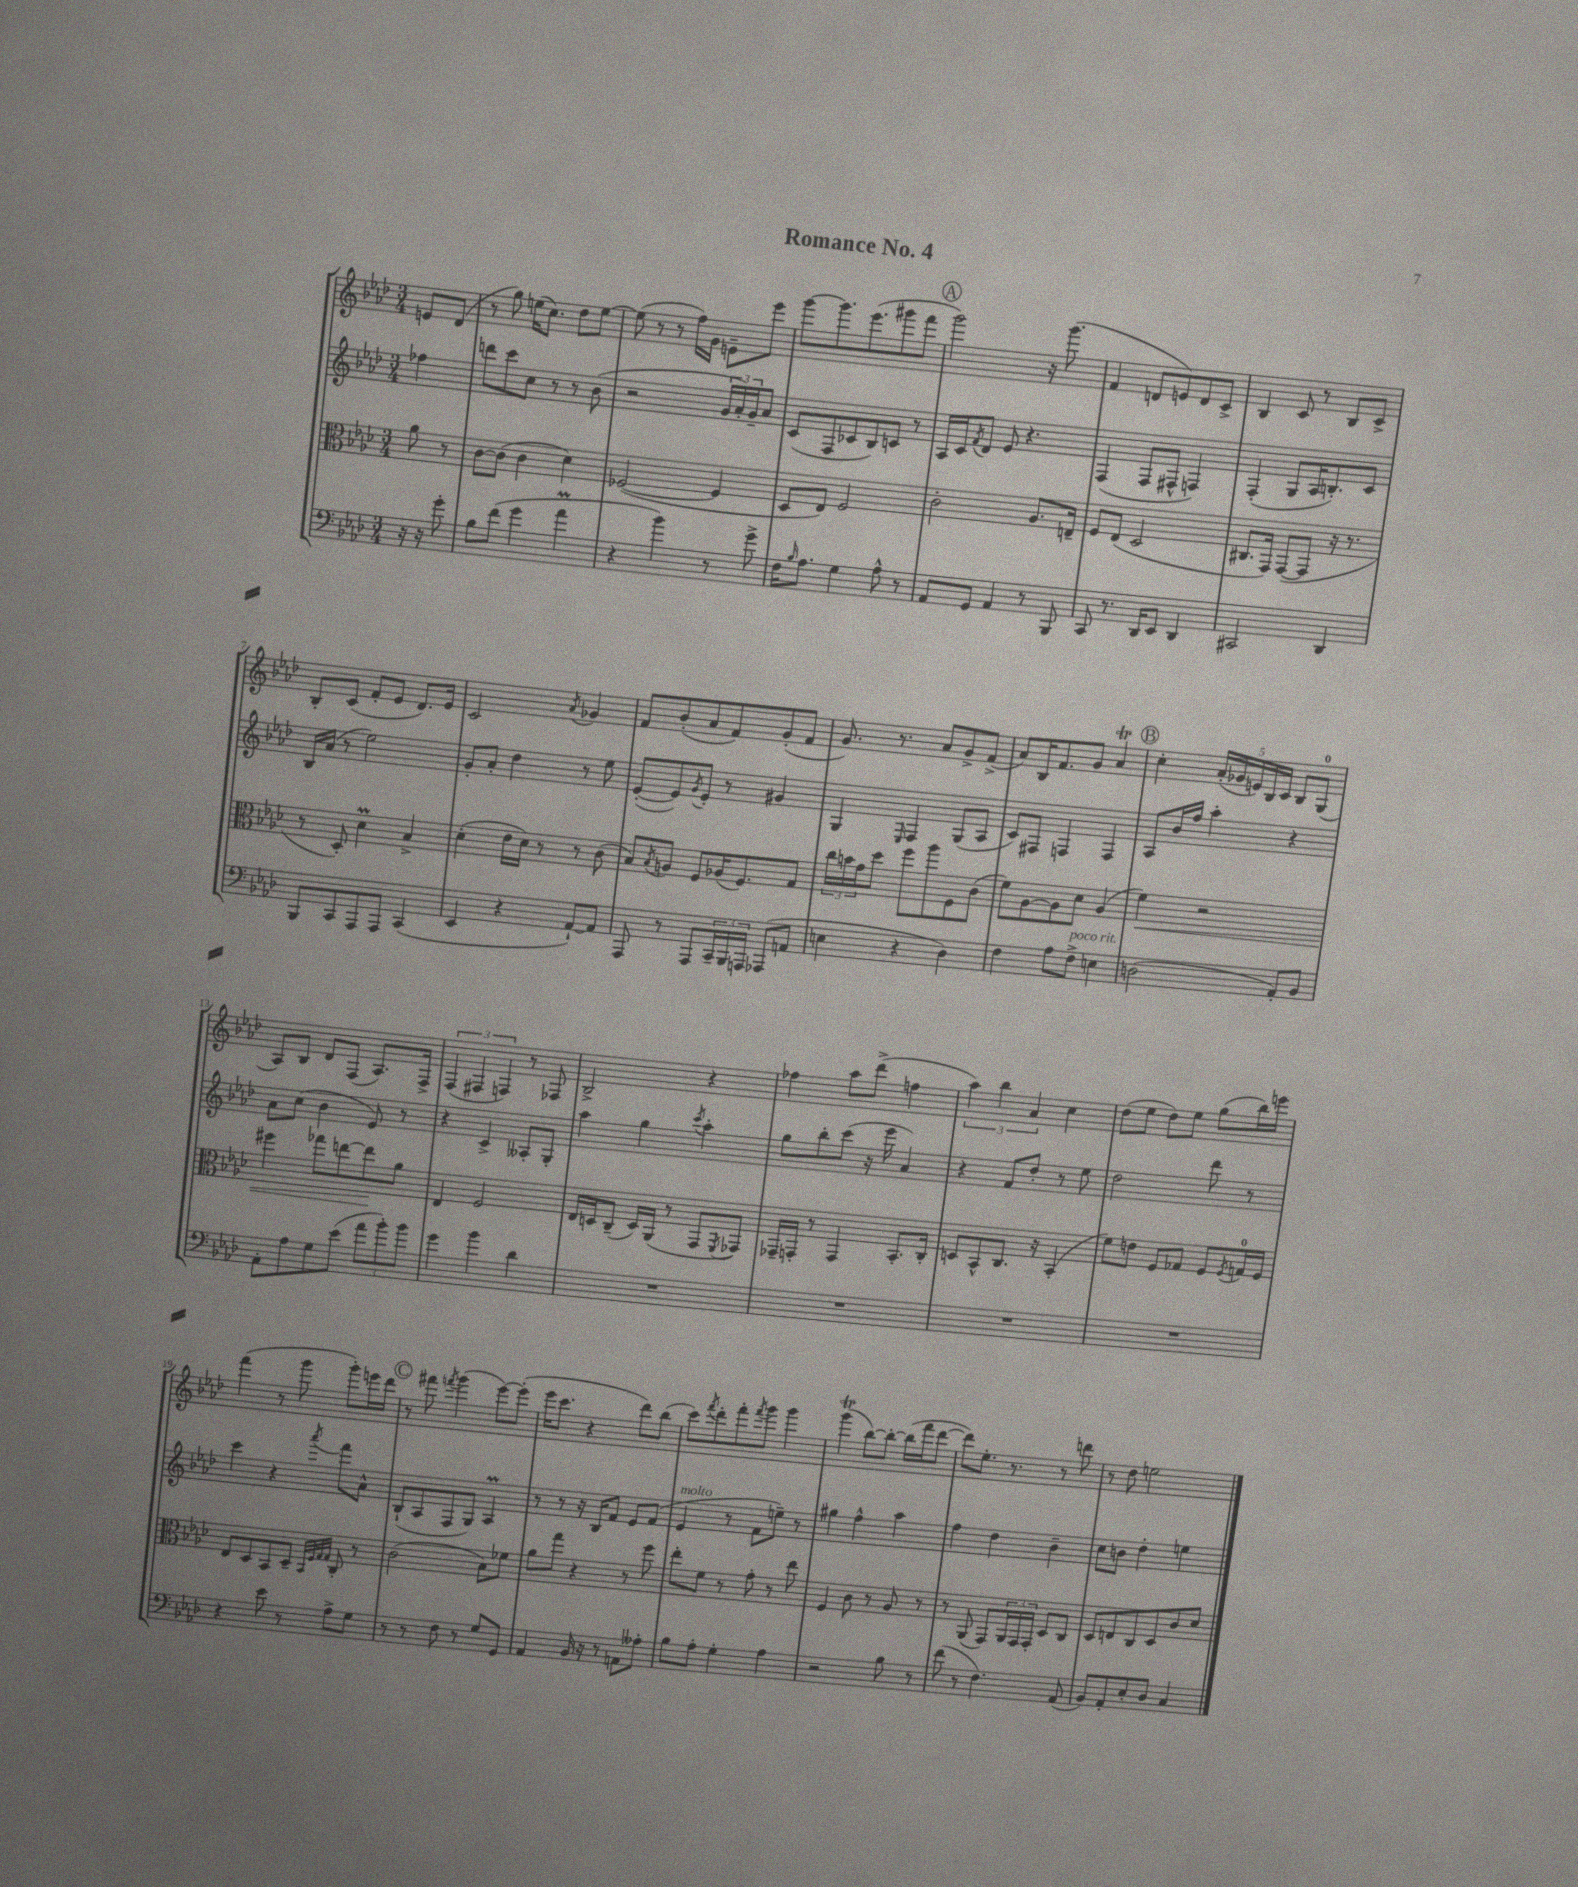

**kern	**kern	**kern	**kern
*staff4	*staff3	*staff2	*staff1
*clefF4	*clefC3	*clefG2	*clefG2
*k[b-e-a-d-]	*k[b-e-a-d-]	*k[b-e-a-d-]	*k[b-e-a-d-]
*M3/4	*M3/4	*M3/4	*M3/4
16r	8a-	4ff-	8e
16r	.	.	.
8g'	8r	.	(8d-
=	=	=	=
8B-	[8c	8ddd	8r
(8f	(8c]	8ccc	8gg)
4g	4c	8cc	(16ee
.	.	.	8.cc)
.	.	8r	.
4a-	4d-)	8r	8dd-
.	.	(8b-	[8ee
=	=	=	=
4r	([2F-	2r	(8ee]
.	.	.	8r
4b-)	.	.	8r
.	.	.	16ff)
.	.	.	16g
8r	4F-]	24g	8e~
.	.	24a-')	.
.	.	24g~	.
8g^	.	8a-	8eee-
=	=	=	=
16F	8D-	(8c	[8ggg
16qqB-	.	.	.
8.A-	.	.	.
.	8E-)	8F	8.ggg]
4G	2F	8c-	.
.	.	.	(8.eee-
.	.	8B-)	.
8A-^^	.	8c	8ggg#
8r	.	8r	8fff
=	=	=	=
8AA-	2c'	16A-	2ggg)
.	.	16c	.
.	.	8qf	.
8GG	.	8d-	.
4AA-	.	8e-	.
.	.	4.r	.
8r	8.A-	.	16r
.	.	.	(8.ggg
8BBB-	.	.	.
.	16E~	.	.
=	=	=	=
8CC	8F	(4F	4f
8.r	(8E-	.	.
.	2D-	8F	8d
16DD-	.	.	.
8EE-	.	8F#^^	8e)
4DD-	.	4F)	8d
.	.	.	8c^
=	=	=	=
2CC#	8.C#	(4F'	4B-
.	16GG)	.	.
.	([8GG	8G	8c
.	8GG]	16A-	8r
.	.	8.B')	.
4DD-	16r	.	8B-
.	8.r	.	.
.	.	8c	8c^
=	=	=	=
8BBB-	8r	16B-	8B-'
.	.	(16a-	.
8CC	8D-')	8r	(8c
8AAA-	4d-	2ee-)	8f'
8AAA-	.	.	8e-
(4CC	4B-^	.	8.d-)
.	.	.	16e-
=	=	=	=
4EE-	(4d-'	8g'	2c
.	.	8a-'	.
4r	16e-	4dd-	.
.	16d-)	.	.
.	8r	.	.
.	.	.	8qa-
[8AA-`)	8r	8r	4g-
8AA-]	(8c	8ee-	.
=	=	=	=
8AAA-	8B-)	([8e-'	8f
.	8qB-	.	.
8r	8A	8e-])	(8b-'
.	.	8qg	.
8AAA-	8F	8e-'	8a-
24CC~	(16A-	8r	8f)
24BBB-	.	.	.
.	8.F)	.	.
24AAA	.	.	.
(8AAA-	.	4g#	(8g'
8AA	8G	.	8f
=	=	=	=
4E	24cc	4G	8.g)
.	24b	.	.
.	24g	.	.
.	8dd-	.	.
.	.	.	8.r
.	.	16qqE-	.
4r	8ff	4F	.
.	8aa-	.	8a-
4D-)	8F	(8G	8g^
.	(8c	8A-	(8f^
=	=	=	=
4F	8f)	8c)	8a-)
.	[8A-	8F#	16B-
.	.	.	8.f
8A-	8A-]	4F	.
8F^	8d-	.	8g
4E	(4A-	4F	4a-
=	=	=	=
(2D	4f)	8A-	4cc'
.	.	16b-	.
.	.	16ff	.
.	2r	4aa-'	(20a-'
.	.	.	20g-
.	.	.	20e)
.	.	.	20B-
.	.	.	20c
8AA-')	.	4r	8B-
8BB-	.	.	(8G
=	=	=	=
8AA-'	4ff#	8a-	8A-)
8A-	.	(8cc	8B-
8G	8gg-	4b-	8d-
(8e-	[8ee	.	(8F
12a-	8ee]	8e-)	8.A-)
12b-')	.	.	.
.	8a-	8r	.
12b-	.	.	.
.	.	.	16F^
=	=	=	=
4g	4E-	4r	(6F
.	.	.	6F#
4b-	2F	4c^	.
.	.	.	6F)
4d-	.	8A--'	8r
.	.	8G'	8F-
=	=	=	=
2.r	16E-	4aa-	2B-^
.	16D	.	.
.	(8C~	.	.
.	16D)	4gg	.
.	(16AA-	.	.
.	8r	.	.
.	.	8qccc	.
.	8GG	4aa-'	4r
.	8qFF	.	.
.	8GG-)	.	.
=	=	=	=
2.r	16GG-~	8gg	4ff-
.	16GG'	.	.
.	8r	8bb-'	.
.	4GG	(8ccc	8aa-
.	.	16r	(8ddd-^
.	.	16eee-	.
.	8.BB-'	4a-)	4ff
.	16C'	.	.
=	=	=	=
2.r	8D	4r	6aa-)
.	8BB-^^	.	.
.	.	.	6bb-
.	8.C	8f	.
.	.	.	6a-
.	.	8dd-'	.
.	16r	.	.
.	(4BB-'	8r	4cc
.	.	8ee-	.
=	=	=	=
2.r	8f)	2dd-	(8dd-
.	8e	.	8ee-
.	8F	.	8dd-)
.	8G-	.	8ee-
.	8F	8ddd-	(8gg
.	8qF	.	.
.	16G	8r	16bb-)
.	16F	.	16eee
=	=	=	=
4r	8E-	4ccc	(4fff
.	8D-	.	.
8e-	8BB-	4r	8r
8r	8D-~	.	8ggg
.	32qqBB-	.	.
.	32qqF	.	.
.	32qqG	.	.
.	32qqG	8qaaa-	.
8A-^	8C'	8fff	8ggg')
8G	8r	8a-^^	16eee
.	.	.	16ddd-
=	=	=	=
8r	(2c	(8B-`	8r
8r	.	8A-	8fff#
.	.	.	8qfff
8F	.	8F	(4ggg
8r	.	8G)	.
8G	8B-)	4A-	[8eee-)
8GG	8f-	.	(8eee-']
=	=	=	=
4AA-	8a-	8r	16eee-
.	.	.	8.ccc
.	8gg	8r	.
16BB-	4r	16r	4r
16r	.	16B-	.
8r	.	8f	.
8AA	8r	8e-	8ddd-)
8A--'	8ff	(8f	(8bb-
=	=	=	=
8B-	8ee-'	4e-	8ccc)
.	.	.	8qfff
8A-'	8f	.	8ddd-'
4G'	8r	8r	8fff'
.	.	.	8qfff
.	8g'	8f	8ggg
4A-	8r	8ee~)	4ggg
.	8ee-	8r	.
=	=	=	=
2r	4F	4gg#	(4ggg
.	8c	4ff^^	[8bb-)
.	8r	.	8bb-'_
8B-	8A-	4aa-	(16bb-]
.	.	.	16fff
8r	8r	.	[8ddd-
=	=	=	=
(8f	8r	4ff	8ddd-])
8r	(8AA-	.	8.ee-'
4.F)	8GG)	4dd-	.
.	.	.	8.r
.	24AA-	.	.
.	24GG	.	.
.	24GG'	.	.
.	8D-	4b-~	8r
(8AA-	8C	.	8ddd
=	=	=	=
8BB-)	8D-	8cc	8r
8AA-'	8E	8b	8dd-
8E-'	8C	4dd-'	2ee
8D-	8D-	.	.
4C	8c	4ee	.
.	8d-	.	.
==	==	==	==
*-	*-	*-	*-
